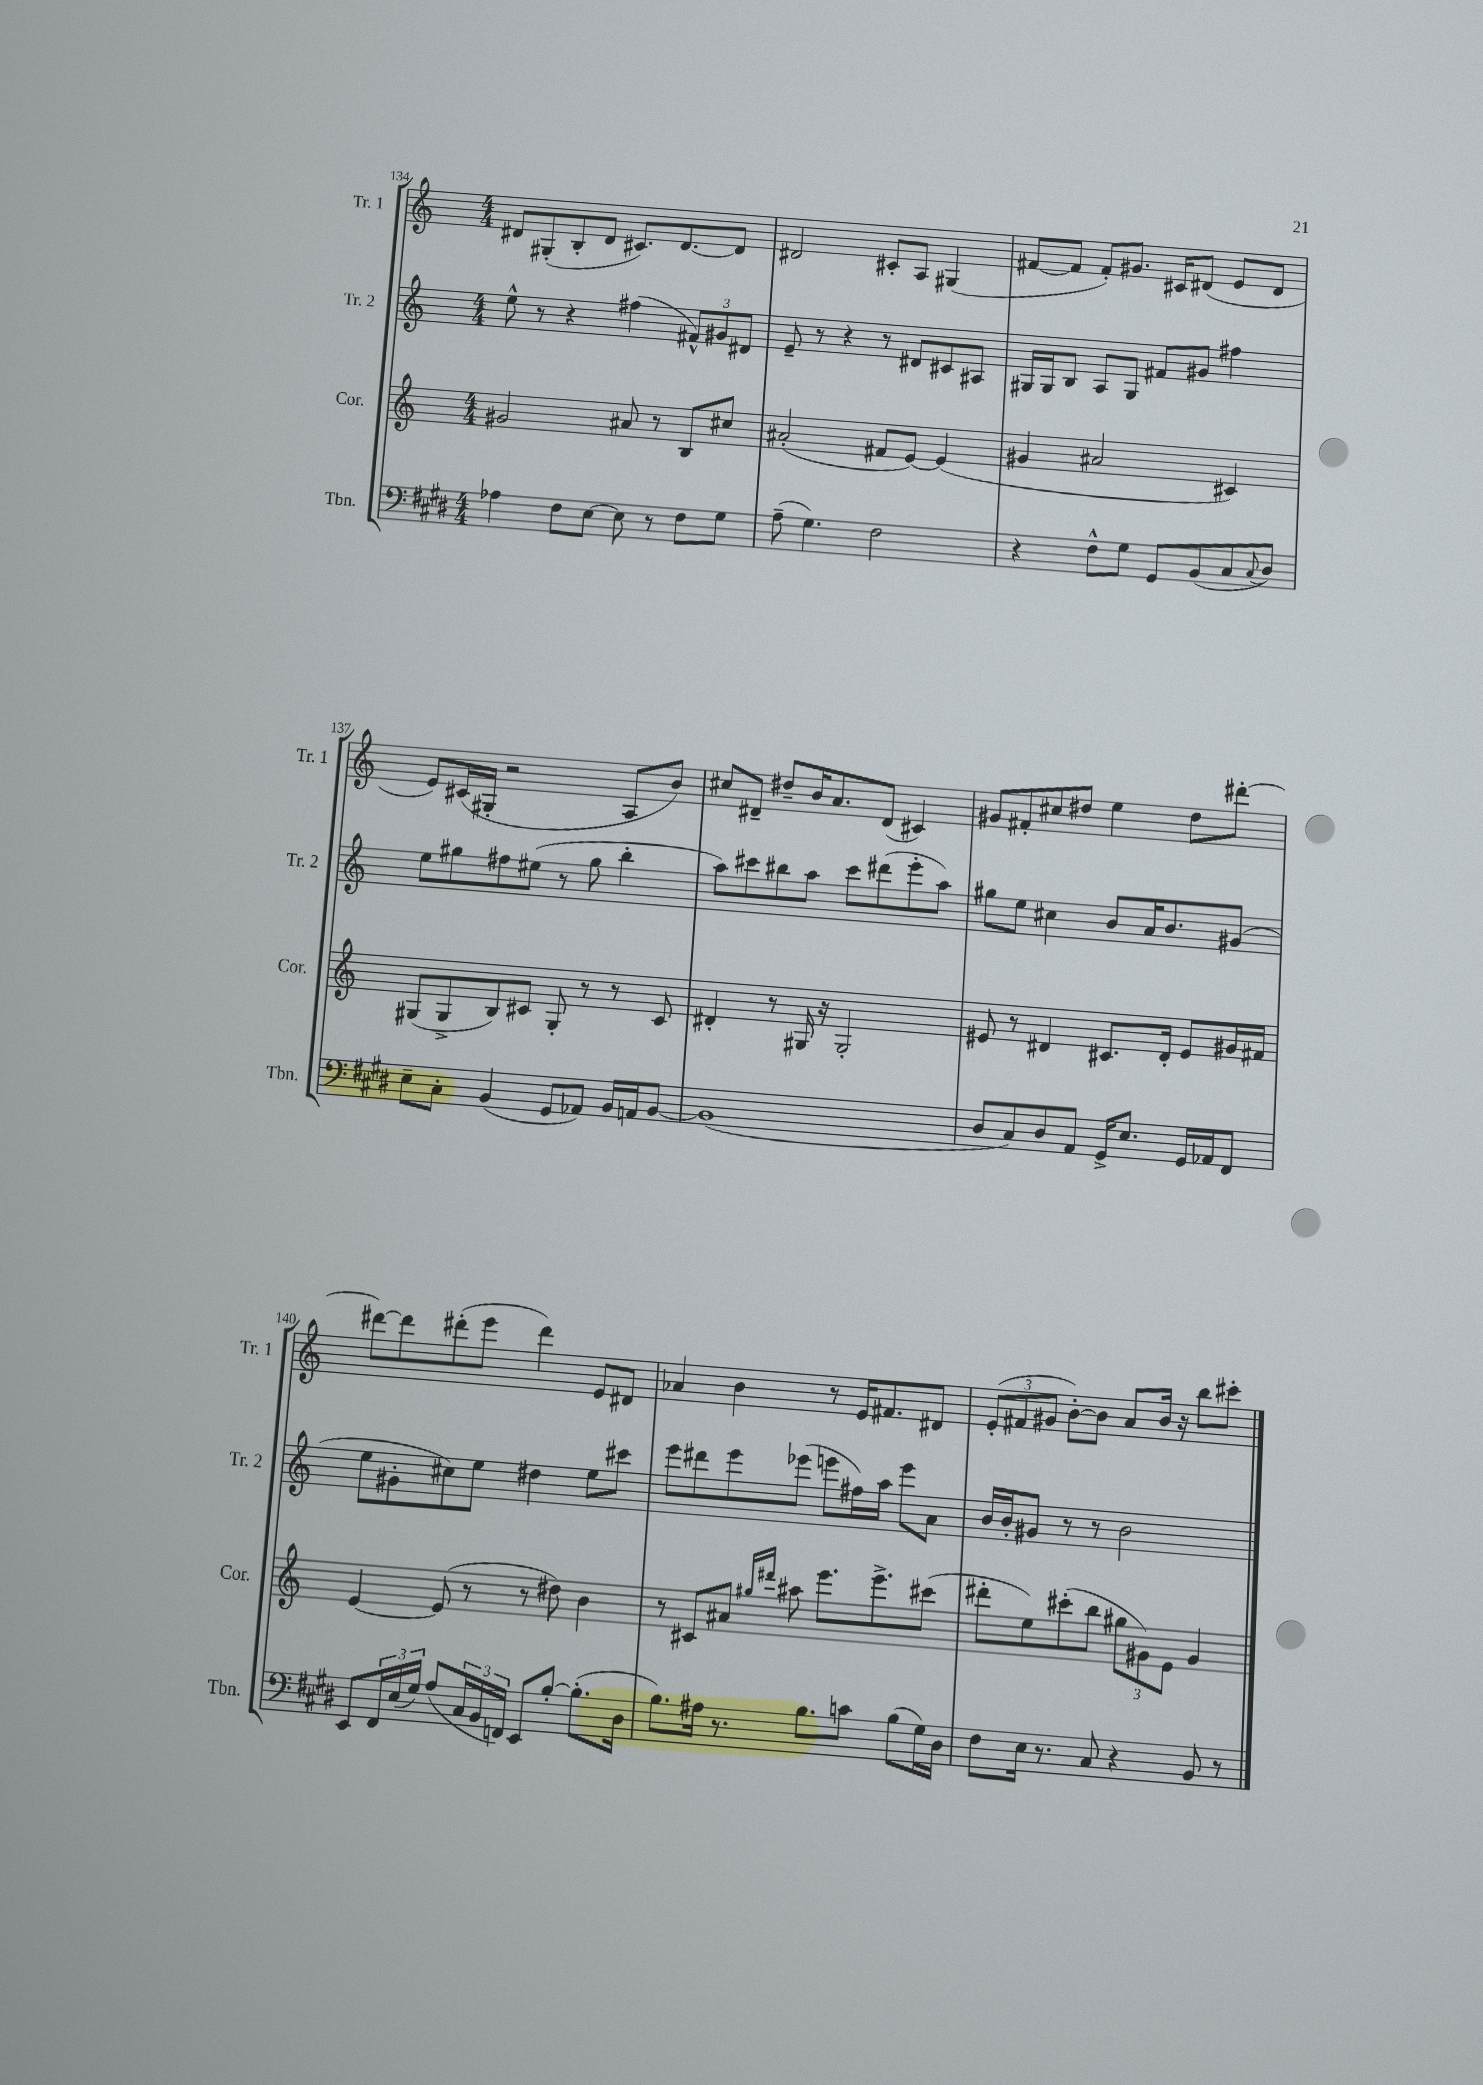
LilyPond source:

<<
\new StaffGroup <<
\new Staff = "s0" \with { instrumentName = "Tr. 1" shortInstrumentName = "Tr. 1" } {
    \clef treble \key c \major \numericTimeSignature \time 4/4
    dis'8 gis8-.( b8-. dis'8 cis'8.) dis'8.~ dis'8 |
    dis'2 cis'8-. a8 gis4( |
    fis'8~ fis'8 fis'8-.) gis'8. cis'16 dis'8( e'8 dis'8 |
    e'8) cis'16( gis16-. r2 a8 b'8) |
    cis''8 dis'8-- dis''8-- b'16 a'8. dis'8( cis'4) |
    gis'8 fis'8-. cis''8 dis''8 e''4 dis''8 dis'''8~-. |
    dis'''8~ dis'''8 dis'''8-.( e'''8 dis'''4) e'8 dis'8 |
    aes'4 b'4 r8 e'16 fis'8. dis'8 |
    \tuplet 3/2 { e'8-.( fis'8 gis'8 } b'8~-.) b'8 a'8 b'16 r16 b''8 cis'''8-. \bar "|." |
}
\new Staff = "s1" \with { instrumentName = "Tr. 2" shortInstrumentName = "Tr. 2" } {
    \clef treble \key c \major \numericTimeSignature \time 4/4
    e''8-^ r8 r4 fis''4( \tuplet 3/2 { fis'8-^) gis'8 dis'8 } |
    e'8-- r8 r4 r8 dis'8 cis'8 ais8 |
    gis16 gis16 b8 a8 gis8 fis'8 gis'8 fis''4 |
    e''8 gis''8 fis''8 eis''8( r8 gis''8 b''4-. |
    a''8) cis'''8 bis''8 a''8 cis'''8 dis'''8( e'''8-. a''8) |
    gis''8 e''8 cis''4 b'8 a'16 b'8. gis'8( |
    e''8 gis'8-. cis''8) e''8 dis''4 e''8 cis'''8 |
    e'''8 dis'''8 e'''8 ees'''8( e'''8 fis''16) a''16 e'''8 a'8 |
    b'16 b'16-. gis'8 r8 r8 b'2 \bar "|." |
}
\new Staff = "s2" \with { instrumentName = "Cor." shortInstrumentName = "Cor." } {
    \clef treble \key c \major \numericTimeSignature \time 4/4
    gis'2 ais'8 r8 b8 cis''8 |
    ais'2-.( fis'8 e'8~) e'4( |
    gis'4 ais'2 cis'4) |
    gis8( gis8-> b8) cis'8 gis8-. r8 r8 cis'8 |
    dis'4-. r8 gis16 r16 gis2-. |
    eis'8 r8 dis'4 cis'8. dis'16-. eis'8 gis'16 fis'16 |
    e'4~ e'8( r8 r8 dis''8) b'4 |
    r8 cis'8 ais'8 \grace { gis''16 dis'''16 } ais''8 e'''8. e'''8.-> cis'''8( |
    dis'''8-. e''8) cis'''8-.( b''8 \tuplet 3/2 { gis''8 gis'8) e'8 } gis'4 \bar "|." |
}
\new Staff = "s3" \with { instrumentName = "Tbn." shortInstrumentName = "Tbn." } {
    \clef bass \key e \major \numericTimeSignature \time 4/4
    aes4 fis8 e8~ e8 r8 fis8 gis8 |
    a8--( gis4.) fis2 |
    r4 fis8-^ gis8 gis,8 b,8( cis8 \appoggiatura { cis8 } dis8) |
    e8-- cis8-. b,4( gis,8 aes,8) b,16 a,16 b,8~ |
    b,1( |
    dis8 cis8) dis8 a,8 gis,16-> e8. gis,16 aes,16 fis,8 |
    e,8 \tuplet 3/2 { fis,16 e16( gis16) } a8( \tuplet 3/2 { cis16 b,16 f,16) } e,8 b8~-. b8.-.( dis16 |
    b8.) ais16 r8. b8. c'8 b8( gis16) dis16 |
    fis8 e16 r8. cis8 r4 b,8 r8 \bar "|." |
}
>>
>>
\layout { \context { \Score currentBarNumber = #134 } }
